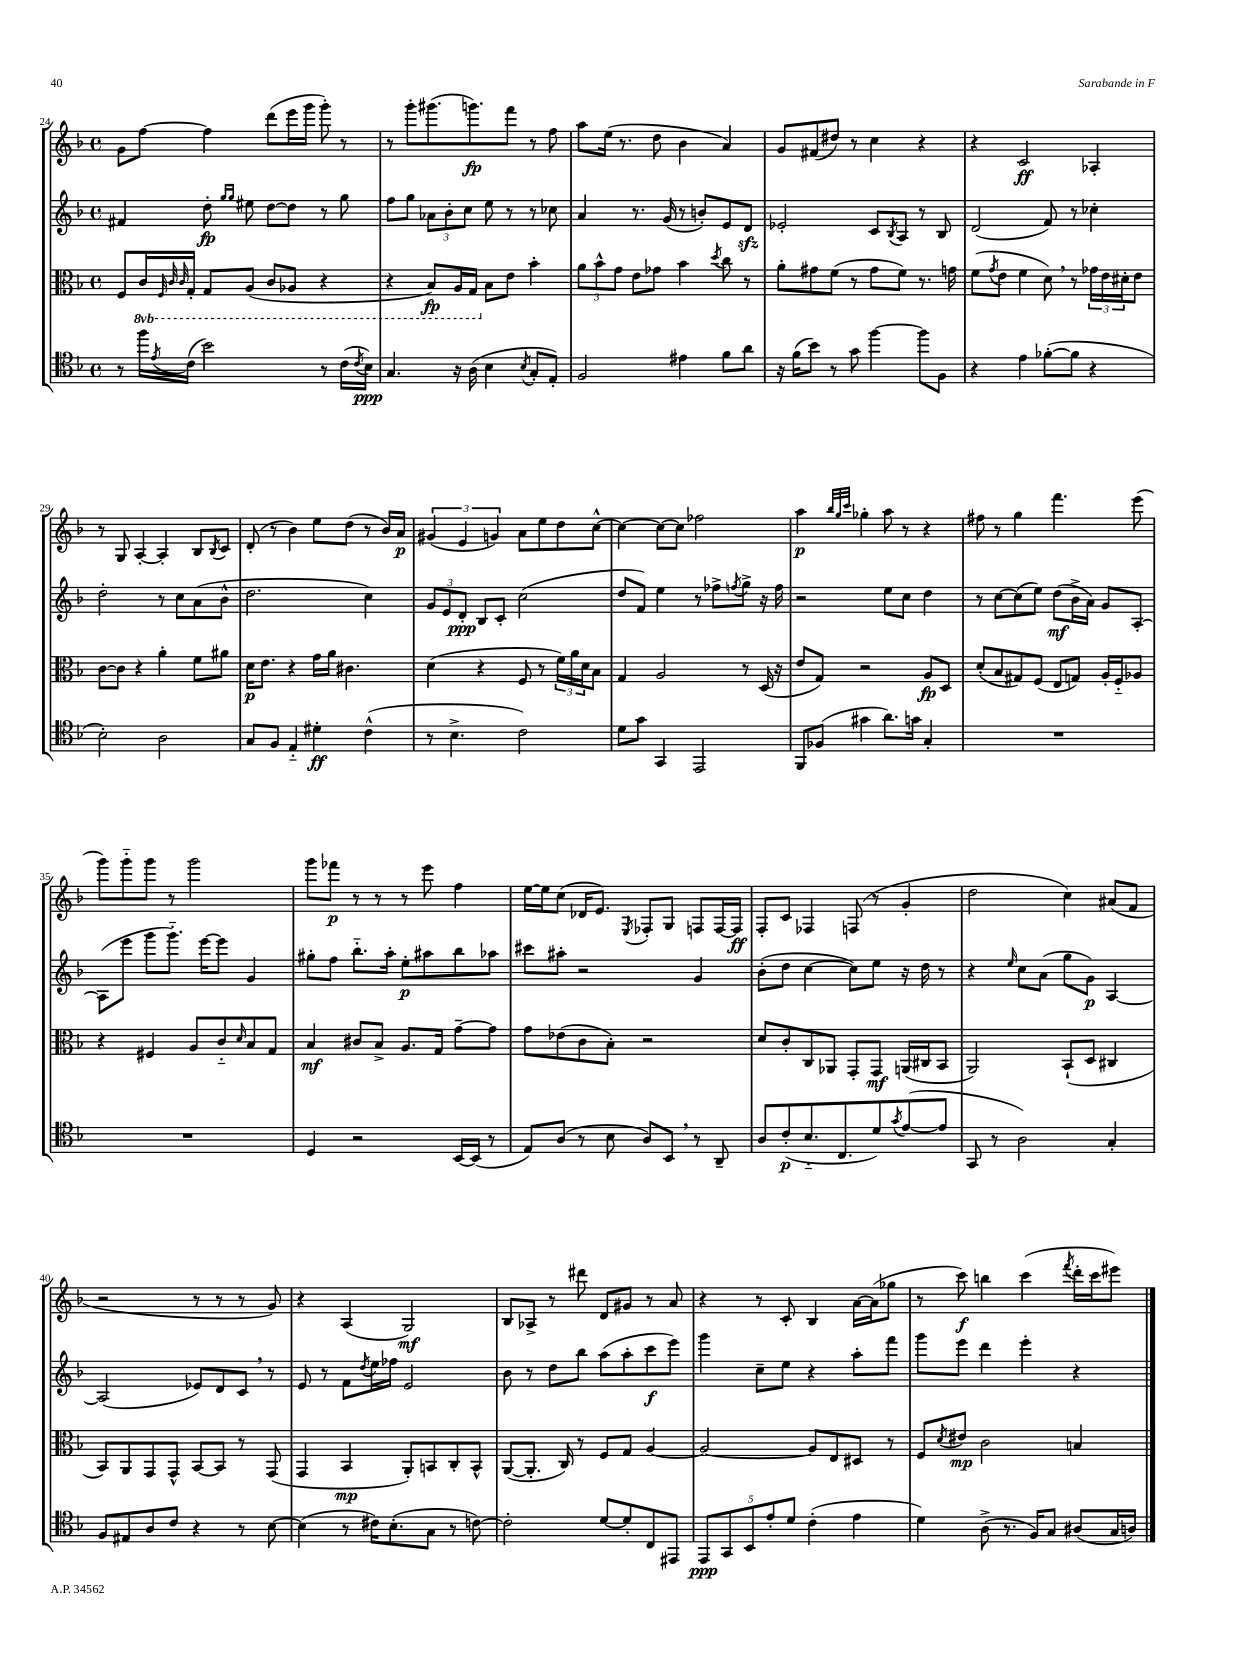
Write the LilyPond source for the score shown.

<<
\new StaffGroup <<
\new Staff = "s0" {
    \clef treble \key f \major \defaultTimeSignature \time 4/4
    g'8 f''8~ f''4 d'''8( e'''16 g'''16 g'''8-.) r8 |
    r8 g'''8-. gis'''8.( g'''8.\fp) f'''8 r8 f''8 |
    a''8 e''16( r8. d''8 bes'4 a'4) |
    g'8 fis'8( dis''8) r8 c''4 r4 |
    r4 c'2\ff aes4-. |
    r8 g8 a4~-. a4-. bes8 \acciaccatura { bes8 } c'8 |
    d'8-.( r8 bes'4) e''8 d''8( r8 bes'16) a'16\p |
    \tuplet 3/2 { gis'4( e'4 g'4) } a'8 e''8 d''8 c''8~-^ |
    c''4~ c''8~ c''8 fes''2 |
    a''4\p \grace { bes''32 g''32 c'''32 } ges''4-. a''8 r8 r4 |
    fis''8 r8 g''4 f'''4. e'''8( |
    g'''8) g'''8-_ g'''8 r8 g'''2 |
    g'''8 fes'''8\p r8 r8 r8 e'''8 f''4 |
    e''16~ e''16 c''8( des'16 e'8.) \acciaccatura { e8 } fes8-. g8 f8 f16~ f16\ff |
    f8-. c'8 fes4 f8( r8 g'4-. |
    d''2 c''4) ais'8( f'8 |
    r2 r8 r8 r8 g'8) |
    r4 a4( g2\mf) |
    bes8 aes8-> r8 dis'''8 d'8 gis'8 r8 a'8 |
    r4 r8 c'8-. bes4 a'16~ a'16( ges''8 |
    r8 c'''8\f) b''4 c'''4( \acciaccatura { f'''8 } d'''16-. c'''16 eis'''8) \bar "|." |
}
\new Staff = "s1" {
    \clef treble \key f \major \defaultTimeSignature \time 4/4
    fis'4 d''8-.\fp \grace { g''16 g''16 } eis''8 d''8~ d''8 r8 g''8 |
    f''8 g''8 \tuplet 3/2 { aes'8 bes'8-. c''8 } e''8 r8 r8 ces''8 |
    a'4 r8. g'16( r8 b'8-.) e'8 d'8\sfz |
    ees'2-. c'8 \acciaccatura { bes8 } a8 r8 bes8 |
    d'2( f'8) r8 ces''4-. |
    d''2-. r8 c''8 a'8( bes'8-^ |
    d''2. c''4) |
    \tuplet 3/2 { g'8 e'8 d'8-.\ppp } bes8 c'8-. c''2( |
    d''8 f'8) e''4 r8 fes''8-> \acciaccatura { f''8 } g''8-> r16 f''16 |
    r2 e''8 c''8 d''4 |
    r8 c''8~ c''8( e''8) d''8\mf( bes'16-> a'16) g'8 a8~-. |
    a8( e'''8 g'''8 g'''8.-_) e'''16~ e'''8 g'4 |
    gis''8-. f''8 bes''8.-_ a''16-. e''8-.\p ais''8 bes''8 aes''8 |
    cis'''8 ais''8-. r2 g'4 |
    bes'8-.( d''8 c''4~ c''8) e''8 r16 d''16 r8 |
    r4 \grace { e''16 } c''8 a'8( g''8 g'8\p) a4~ |
    a2( ees'8) d'8 c'8 \breathe r8 |
    e'8 r8 f'8 \acciaccatura { d''8 } e''16 fes''16 e'2 |
    bes'8 r8 d''8 bes''8 a''8( a''8-. c'''8\f e'''8) |
    g'''4 c''8-- e''8 r4 a''8-. f'''8 |
    g'''8 e'''8 d'''4 e'''4-. r4 \bar "|." |
}
\new Staff = "s2" {
    \clef alto \key f \major \defaultTimeSignature \time 4/4 \set Staff.ottavationMarkups = #ottavation-simple-ordinals
    f8 \ottava #-1 c16 \grace { f,32 c32 c32 } g,16-. g,8 a,8( c8 aes,8 r4 |
    r4 bes,8\fp) a,16 g,16 \ottava #0 bes8 e'8 bes'4-. |
    \tuplet 3/2 { a'8 bes'8-^ g'8 } e'8 ges'8 bes'4 \acciaccatura { d''8 } c''8 r8 |
    a'8-. gis'8 f'8( r8 gis'8 f'8) r8. g'16 |
    f'8( \acciaccatura { g'8 } e'8 f'4 d'8) \breathe r8 \tuplet 3/2 { ges'16 e'16 dis'16-. } e'8 |
    c'8~ c'8 r4 a'4-. f'8 ais'8 |
    d'16\p e'8. r4 g'16 a'16 cis'4. |
    d'4( r4 f8 r8 \tuplet 3/2 { f'16) a'16 d'16 } bes8 |
    g4 a2 r8 d16( r16 |
    e'8 g8) r2 a8\fp d8 |
    d'8-.( bes8 gis8) f8( e8 g8) a16-. f16-_ aes8 |
    r4 fis4 a8 c'8-_ \grace { d'16 } bes8 g8 |
    bes4\mf cis'8 bes8-> a8. g16 g'8~-- g'8 |
    g'8 ees'8( c'8 bes8-.) r2 |
    d'8 c'8-. c8 aes,8 g,8-. g,8\mf a,16( cis16 bes,8 |
    a,2) bes,8-!( d8 cis4 |
    bes,8) a,8 g,8 g,8-^ bes,8~ bes,8 r8 g,8( |
    g,4 bes,4\mp a,8-.) b,8 c8-. b,8-^ |
    a,8~( a,8.-. c16) r8 f8 g8 a4~ |
    a2~ a8 e8 dis8 r8 |
    f8 \acciaccatura { d'8 } eis'8\mp c'2 b4 \bar "|." |
}
\new Staff = "s3" {
    \clef tenor \key f \major \defaultTimeSignature \time 4/4
    r8 f''16 \acciaccatura { e'8 } c'16( bes'2) r8 c'16( \acciaccatura { c'8 } bes16\ppp) |
    g4. r16 a16( bes4 \acciaccatura { bes8 } g8-. e8-.) |
    f2 eis'4 f'8 a'8 |
    r16 f'16( bes'8) r8 g'8 f''4~ f''8 f8 |
    r4 e'4 fes'8~-.( fes'8 r4 |
    bes2-.) a2 |
    g8 f8 e4-_ dis'4-.\ff c'4-^( |
    r8 bes4.-> c'2) |
    d'8 g'8 g,4 e,2 |
    f,8 fes8( gis'4 a'8.) g'16 g4-. |
    R1 |
    R1 |
    d4 r2 bes,16~ bes,16( r8 |
    e8) a8( r8 bes8 a8) bes,8 \breathe r8 a,8-- |
    a8 c'8-.\p( bes8.-_ c8. d'8) \acciaccatura { g'8 } e'8~( e'8 |
    g,8 r8 a2) g4-. |
    f8 eis8 a8 c'8 r4 r8 bes8~ |
    bes4( r8 cis'16) bes8.-.( g8 r8 c'8~) |
    c'2-. d'8~ d'8-. c8 eis,8 |
    \tuplet 5/4 { e,8\ppp g,8 bes,8 e'8-. d'8 } c'4-.( e'4 |
    d'4) a8->( r8. f16) g8 ais8( g16 a16) \bar "|." |
}
>>
>>
\layout { \context { \Score currentBarNumber = #24 } }
